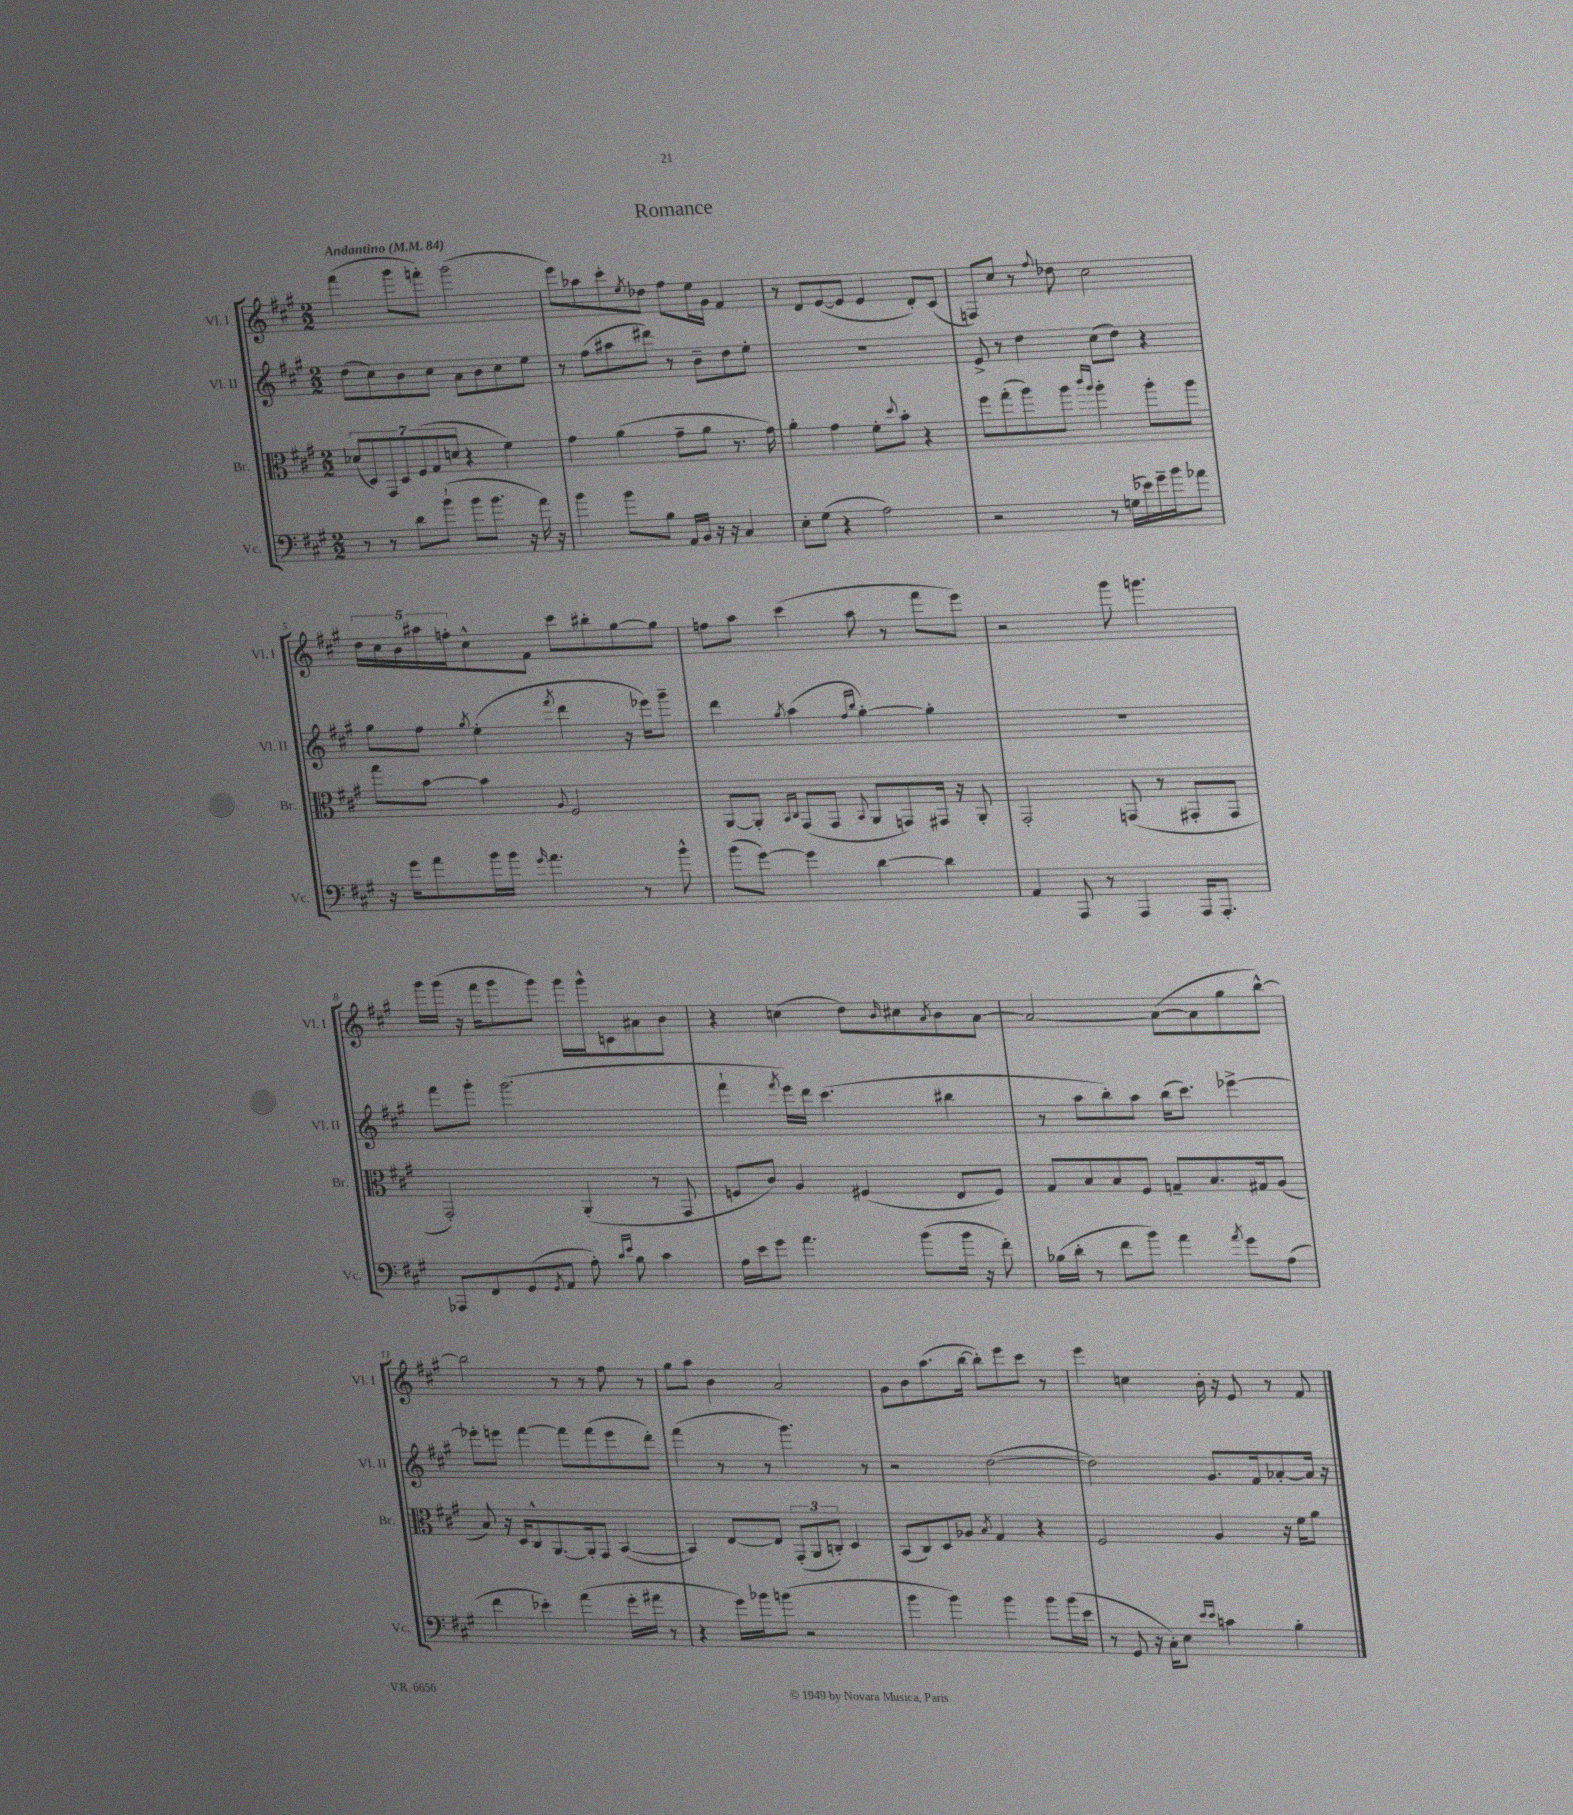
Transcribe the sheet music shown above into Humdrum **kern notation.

**kern	**kern	**kern	**kern
*staff4	*staff3	*staff2	*staff1
*clefF4	*clefC3	*clefG2	*clefG2
*k[f#c#g#]	*k[f#c#g#]	*k[f#c#g#]	*k[f#c#g#]
*M2/2	*M2/2	*M2/2	*M2/2
*MM84	*MM84	*MM84	*MM84
8r	(14d-/L	(8dd\L	(4fff#\
.	14D/)	.	.
8r	.	8cc#\)	.
.	14GG#/	.	.
.	14D/	.	.
8d\L	.	8b\	8ggg#\L
.	(14F#/	.	.
.	14G#/	.	.
(8b`\J	.	8cc#\J	8fff'\J)
.	14d/J	.	.
8b\L	4r	8a\L	(2ggg#\
8.b\J	.	8b\	.
.	4f#\)	8cc#\	.
16r	.	.	.
16a\)	.	8ee\J	.
16r	.	.	.
=	=	=	=
4b\	4g#\	8r	8eee\L)
.	.	(8ff#\L	8aa-\
8b\L	(4a\	8aa#\	8ccc#'\
.	.	.	8qee/
8B\J	.	8ddd#\J)	8dd-\J
16AA/LL	8g#~\L	8r	8ff#\L
16BB/JJ	.	.	.
16r	8a\J	8b~\L	16ee\L
16r	.	.	16g#\JJ
4C#/	8.r	8dd\	4f#/
.	.	8ee'\J	.
.	16g#\)	.	.
=	=	=	=
8E'\L	4a'\	1r	8r
(8G#\J	.	.	8d/L
4r	4g#\	.	([8e/
.	.	.	8e/]J
2A\)	8f#'\L	.	4e/
.	8qqdd/	.	.
.	8b'\J	.	.
.	4r	.	8d'/L)
.	.	.	(8c#/J
=	=	=	=
2r	8ff#\L	8e^/	8F/L)
.	(8gg#'\	8r	8cc#/J
.	8aa\)	4dd\	8r
.	.	.	8qqff#/
.	8aa\J	.	8dd-\
.	16qqccc#/LL	.	.
.	16qqaa/JJ	.	.
8r	4aa'\	(8cc#\L	2cc#\
(16G\LL	.	8dd\J)	.
16e-\)	.	.	.
16g#~\	8aa'\L	4r	.
16b\J	.	.	.
8a-\J	8aa\J	.	.
=	=	=	=
16r	8gg#\L	8gg#\L	20dd\LL
.	.	.	20cc#\
16g#\LK	.	.	.
.	.	.	20b\
8a\	[8b\J	8ff#\J	.
.	.	.	20aa#\
.	.	.	20ff'\J
.	.	8qgg#/	.
16b\L	4b\]	(4ee'\	8cc#^^\
16b\JJ	.	.	.
16qqg#/	.	.	.
4.a\	.	.	8f#\J
.	8qqA/	8qfff#/	.
.	2F#/	4ddd\	8ccc#\L
.	.	.	8bb#'\
8r	.	16r	[8gg#\
.	.	16eee-\LK)	.
8b^^\	.	8ggg#~\J	8gg#\]J
=	=	=	=
(8b\L	[8AA/L	4ddd\	8ff\L
[8g#\J)	8AA'/]J	.	8aa\J
.	16qqBB/LL	.	.
.	16qqC#/JJ	8qgg#/	.
4g#\]	(8GG#/L	(4aa\	(4ccc#\
.	8GG#/J	.	.
.	.	16qqff#/LL	.
.	8qqBB/	16qqbb/JJ	.
[4d\	8AA/L	[4gg#'\)	8aa\
.	8GG/)	.	8r
4d\]	16GG#/Jk	4gg#'\]	8fff#\L
.	16r	.	.
.	8AA'/	.	8eee\J)
=	=	=	=
4AA/	2GG#'/	1r	2r
8AAA/	.	.	.
8r	.	.	.
4AAA/	(8GG/	.	8ggg#\
.	8r	.	4.ggg\
16AAA/LK	8GG#'/L	.	.
8.AAA'/J	.	.	.
.	8GG#/J	.	.
=	=	=	=
8AAA-/L	2GG#'/)	8fff#\L	16ggg#\LL
.	.	.	(16ggg#\JJ
8FF#/	.	8ggg#'\J	16r
.	.	.	16fff#\LK
(8GG#/	.	(2.ggg#\	8ggg#\
8qGG#/	.	.	.
8AA/J	.	.	8ggg#\J)
8A'\)	(4AA'/	.	16ggg#\LL
.	.	.	16ggg#^^\J
16qqc#/LL	.	.	.
16qqe/JJ	.	.	.
8B\	.	.	8c\
4c#\	8r	.	8a#\
.	8GG#/	.	8b\J
=	=	=	=
16A\LL	8F/L	4fff#`\	4r
16e\J	.	.	.
8g#\J	8c#/J)	.	.
.	.	8qfff#/	.
4.a\	4A/	16eee\LL)	(4cc\
.	.	16ddd\JJ	.
.	.	(4.ccc#\	.
.	(4F#/	.	8dd\L)
.	.	.	16qqb/
(8b\L	.	.	8cc#\
.	.	.	8qa/
16b\Jk	8E/L	4bb#\	8b\
16r	.	.	.
8f#'\)	8F#/J)	.	[8a\J
=	=	=	=
(16B-\LL	8G#/L	8r	2a/_
16d'\JJ	.	.	.
8r	8B/	8aa\L	.
8f#\L	8B/	8bb'\)	.
8b\J)	8F#/J	8aa\J	.
4a\	8G~/L	(16bb\LK	(8a\_L
.	.	8.ccc#\J)	.
.	8.B/	.	8a\]
8qa/	.	.	.
8g#\L	.	[4eee-^\	8gg#\
.	16G#/k	.	.
(8A\J	(8A/J	.	[8bb^^\J)
=	=	=	=
4f#\	8B/)	8eee-'\]L	2bb\]
.	16r	8eee\J	.
.	16D/LK	.	.
4e-'\)	8C#^^/	[4fff#\	.
.	[8.AA/	.	.
(4a\	.	8fff#\]L	8r
.	16AA'/]k	.	.
.	8GG#/J	(8fff#\	8r
16g#'\LL	([4BB/	8eee\	8ff#\
16a#\JJ	.	.	.
8r	.	8ddd'\J)	8r
=	=	=	=
4r	4BB/])	(4fff#\	8gg#\L
.	.	.	8aa\J
16g#\LL)	[8E/L	8r	4b\
16b-\J	.	.	.
(8b\J	8E/]J	8r	.
2r	(12GG#'/L	4.ggg#\)	2a/
.	12AA/	.	.
.	12C'/J)	.	.
.	4D/	.	.
.	.	8r	.
=	=	=	=
4b\	(8BB/L	2r	8g#\L
.	8C#/)	.	8b\
4b\)	8D/	.	(8.aa\
.	8A-/J	.	.
.	.	.	[16bb\Jk
.	8qB/	.	.
4b\	4G#/	([2dd\	8bb'\]L)
.	.	.	8eee\
8b\L	4r	.	8ccc#\J
(16b\L	.	.	8r
16e\JJ	.	.	.
=	=	=	=
8r	2F#/	2dd\])	4eee\
8GG#/	.	.	.
16r	.	.	4cc\
16C#'\LK)	.	.	.
8E\J	.	.	.
16qqe/LL	.	.	.
16qqe/JJ	.	.	.
4c\	4A/	8.g#/L	16b'\
.	.	.	16r
.	.	.	8e/
.	.	16f#/k	.
4B'\	16r	[8a-'/	8r
.	16f#\LK	.	.
.	8a\J	16a-/]Jk	8f#/
.	.	16r	.
==	==	==	==
*-	*-	*-	*-
